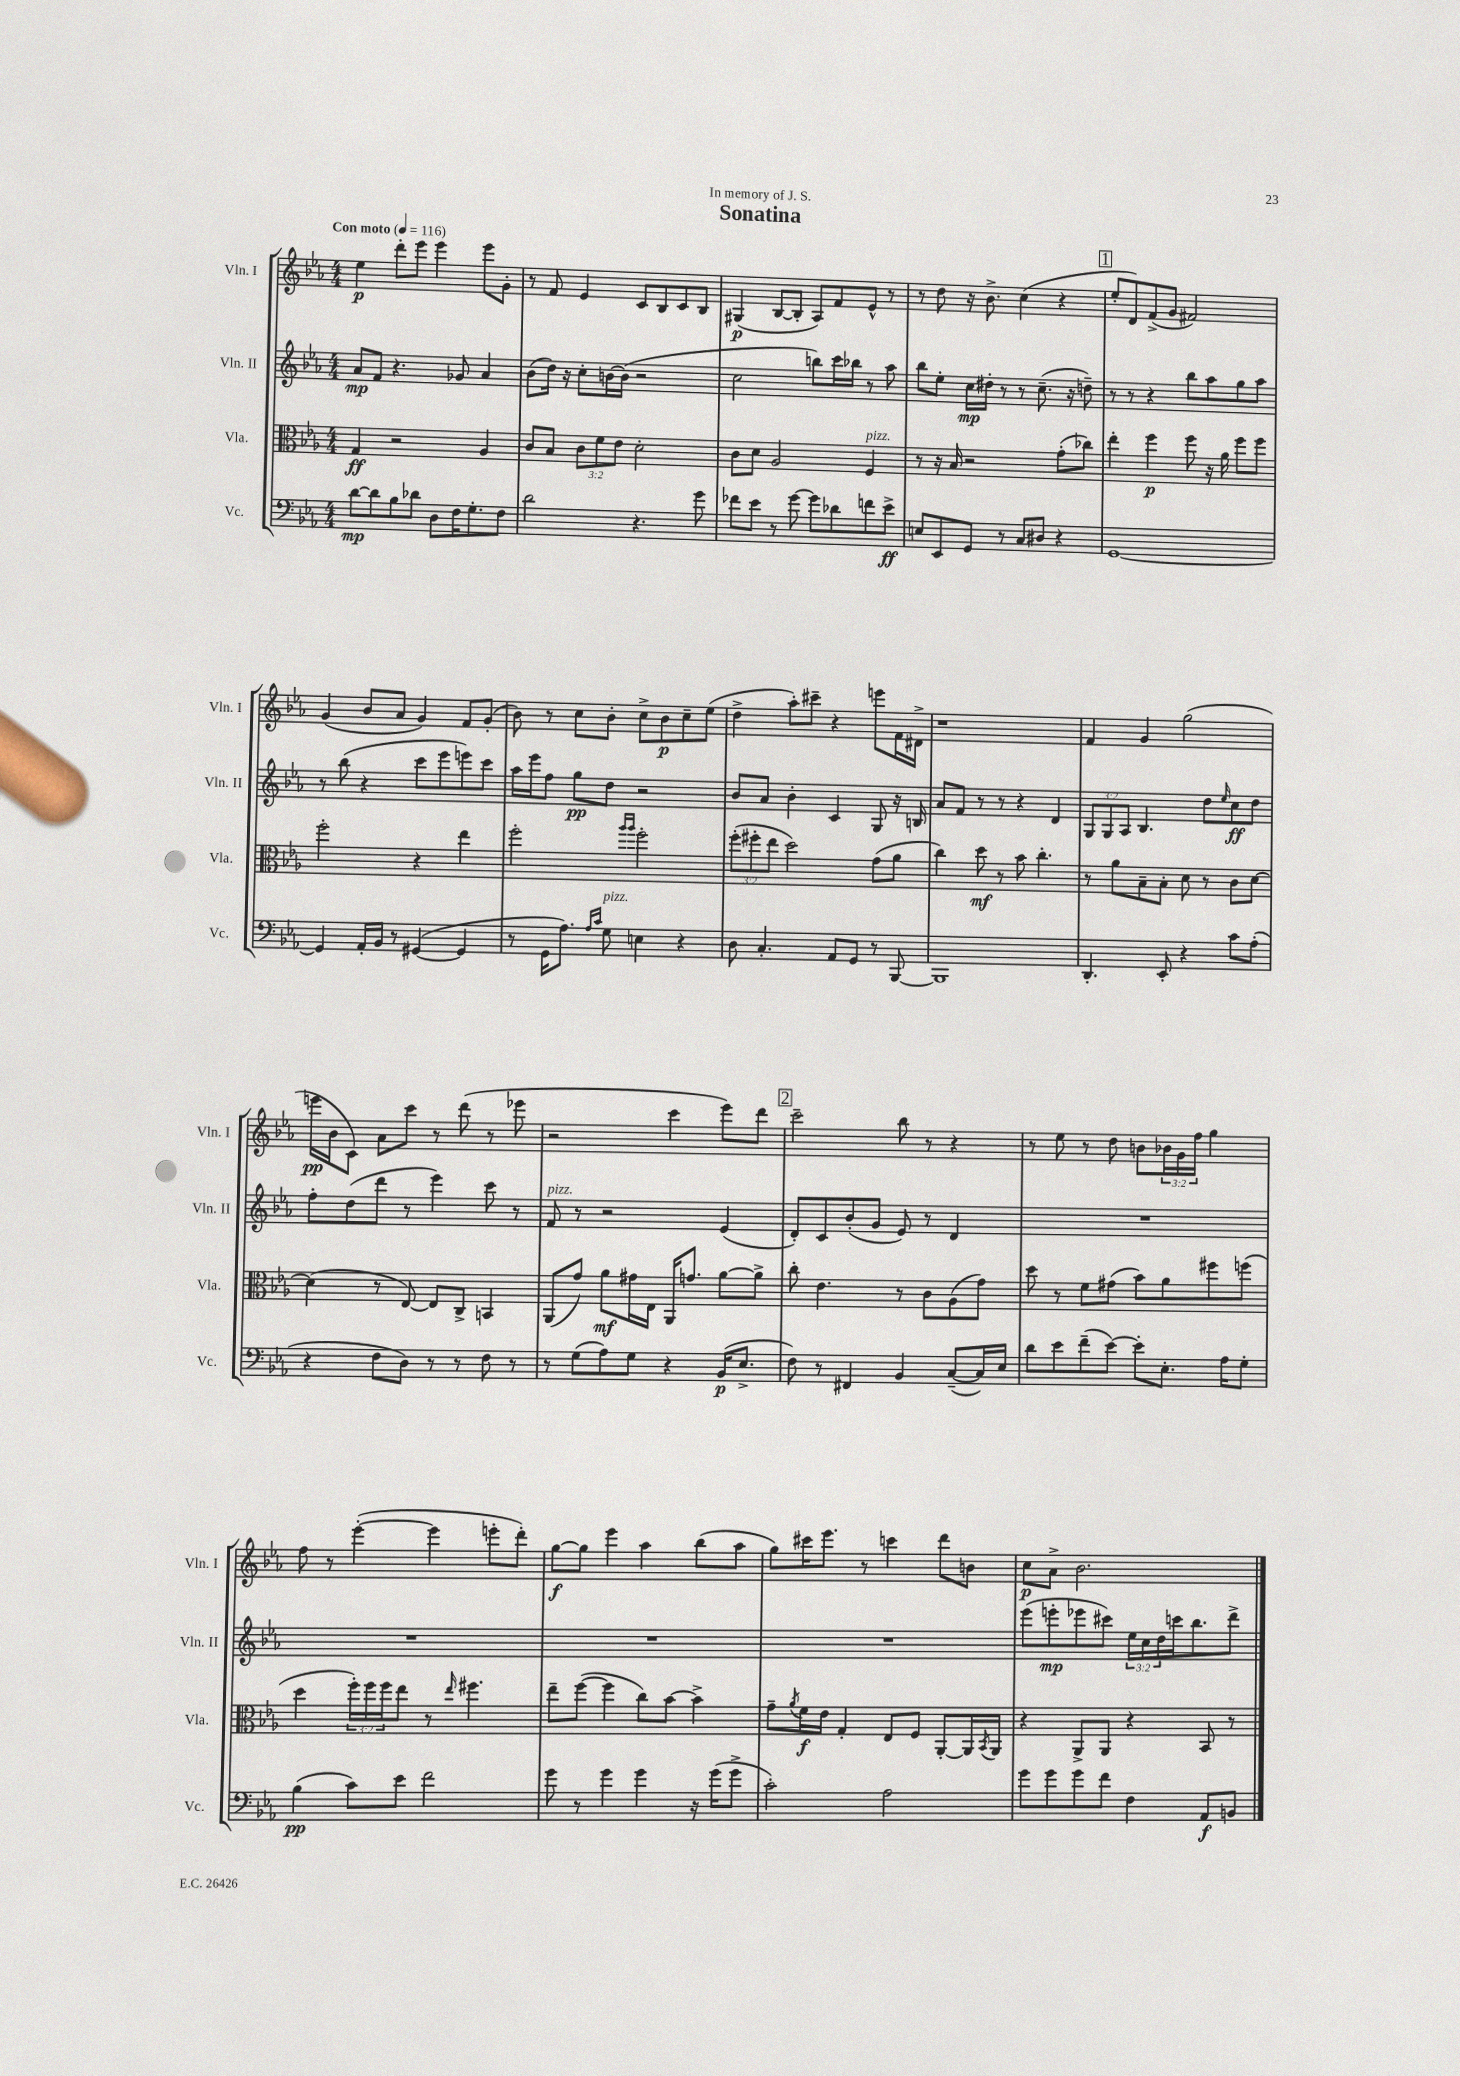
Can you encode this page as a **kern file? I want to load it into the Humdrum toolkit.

**kern	**kern	**kern	**kern
*staff4	*staff3	*staff2	*staff1
*clefF4	*clefC3	*clefG2	*clefG2
*k[b-e-a-]	*k[b-e-a-]	*k[b-e-a-]	*k[b-e-a-]
*M4/4	*M4/4	*M4/4	*M4/4
*MM116	*MM116	*MM116	*MM116
[8d	4G	8a-	4ee-
8d]	.	8f	.
8B-	2r	4.r	8ddd'
8d-	.	.	8eee-
8D	.	.	4eee-
16F	.	8g-	.
8.G'	.	.	.
.	4A-	4a-	8eee-
8F	.	.	8g'
=	=	=	=
2d	8c	(8b-	8r
.	8B-	16dd)	8f
.	.	16r	.
.	12c	8cc'	4e-
.	12f	.	.
.	.	[16b	.
.	12e-	.	.
.	.	(16b]	.
4.r	2d'	2r	8c
.	.	.	8B-
.	.	.	8c
8g	.	.	8B-
=	=	=	=
8f-	8c	2cc	(4G#
8e-	8d	.	.
8r	2A-	.	[8B-
[8g	.	.	8B-']
8g]	.	8bb)	8A-)
8d-	.	16ccc	8f
.	.	16bb-	.
8f	4F	8r	8e-^^
8e-^	.	8aa-	8r
=	=	=	=
8E	8r	8bb-	8r
8EE-	16r	8ee-'	8dd
.	16B-	.	.
8GG	2r	16cc	16r
.	.	16dd#'	8.b-^
8r	.	8r	.
8C	.	8r	(4cc
8D#	.	(8.cc~	.
4r	(8g'	.	4r
.	.	16r	.
.	8cc-)	8dd~)	.
=	=	=	=
[1GG	4ee-'	8r	8ee-'
.	.	8r	8d)
.	4ff	4r	(8f^
.	.	.	8g
.	8ff	8bb-	2f#)
.	16r	8aa-	.
.	16a-	.	.
.	8ff	8gg	.
.	8ff	8aa-	.
=	=	=	=
4GG]	2ff'	8r	(4g
.	.	(8bb-	.
16AA-'	.	4r	8b-
16BB-	.	.	.
8r	.	.	8a-
([4GG#	4r	8ccc	4g)
.	.	8eee-	.
4GG#]	4ee-	8eee)	8f
.	.	8ccc	(8g'
=	=	=	=
8r	2ff'	16aa-	8b-)
.	.	16eee-	.
16GG	.	8ff	8r
8.A-)	.	.	.
.	.	8gg	8cc
16qqA-	.	.	.
16qqc	.	.	.
8G	.	8dd	8b-'
.	16qqaa-	.	.
.	16qqaa-	.	.
4E	2ff'	2r	8cc^
.	.	.	8b-
4r	.	.	8cc~
.	.	.	(8ee-
=	=	=	=
8D	(12ff'	8b-	4dd^
.	12ff#'	.	.
4.C'	.	8a-	.
.	12ee-	.	.
.	2dd)	4b-'	8aa-')
.	.	.	8ccc#~
8AA-	.	4c	4r
8GG	.	.	.
8r	(8g	8G	8eee
[8BBB-	8a-	16r	16f
.	.	16B	16d#^
=	=	=	=
1BBB-]	4cc)	8a-	1r
.	.	8f	.
.	8dd	8r	.
.	8r	8r	.
.	8b-	4r	.
.	4.cc'	.	.
.	.	4d	.
=	=	=	=
4.DD'	8r	12G	4f
.	.	12G	.
.	8a-	.	.
.	.	12A-	.
.	8B-~	4.B-	4g
8EE-'	8B-'	.	.
4r	8d	.	(2gg
.	8r	8dd	.
.	.	16qqee-	.
8c	8c	8cc	.
(8A-'	[8d	8dd	.
=	=	=	=
4r	(4d]	8ff'	16eee
.	.	.	16b-
.	.	(8dd	8c)
8F	8r	8ddd	8a-
8D)	[8E-)	8r	8ccc
8r	8E-]	4eee-)	8r
8r	8C^	.	(8ddd
8F	4BB	8ccc	8r
8r	.	8r	8eee-
=	=	=	=
8r	(8AA-	8f	2r
(8G	8g)	8r	.
8A-)	8a-	2r	.
8G	16g#	.	.
.	16E-	.	.
4r	16AA-	.	4ccc
.	8.g	.	.
(16BB-	[8a-	(4e-	8eee-)
8.E-^	.	.	.
.	8a-^]	.	8ddd
=	=	=	=
8F)	8cc'	8d')	2ccc~
8r	4.e-	8c	.
4FF#	.	(8b-'	.
.	.	8g	.
4BB-	8r	8e-)	8bb-
.	8c	8r	8r
([8C~	(8A-	4d	4r
16C])	8g)	.	.
16E-	.	.	.
=	=	=	=
8d	8dd	1r	8r
8e-	8r	.	8ee-
(8f~	8f	.	8r
[8e-)	(8g#	.	8dd
8e-']	8b-)	.	8b
8.E-'	8a-	.	24b-
.	.	.	24g
.	.	.	24ff
.	8ff#	.	4gg
16A-	.	.	.
8G'	(8ff	.	.
=	=	=	=
(4B-	4dd	1r	8ff
.	.	.	8r
8c)	24ff')	.	([4eee-'
.	24ff	.	.
.	24ff	.	.
8e-	8ee-	.	.
2f	8r	.	4eee-]
.	16qqee-	.	.
.	4.ff#	.	.
.	.	.	8eee'
.	.	.	8ddd')
=	=	=	=
8g	8ee-~	1r	[8gg
8r	([8ff	.	8gg]
4g	4ff]	.	4eee-
4g	8cc)	.	4aa-
.	[8b-	.	.
16r	4b-^]	.	(8bb-
(16g	.	.	.
8g^	.	.	8aa-
=	=	=	=
2c')	8g~	1r	8gg)
.	8qa-	.	.
.	16f	.	16ccc#
.	16e-	.	8.eee-
.	4G'	.	.
.	.	.	8r
2A-	8E-	.	4ccc
.	8F	.	.
.	[8AA-'	.	8ddd
.	16AA-]	.	8b
.	8qBB-	.	.
.	16AA-	.	.
=	=	=	=
8g	4r	(8eee-	8cc
8g	.	8eee'	8a-^
8g	8AA-^	8eee-	2.b-
8f	8AA-	8ccc#)	.
4F	4r	24ee-	.
.	.	24cc	.
.	.	24dd	.
.	.	16ccc	.
.	.	8.bb-	.
8AA-	8BB-	.	.
8BB	8r	8ddd^	.
==	==	==	==
*-	*-	*-	*-
